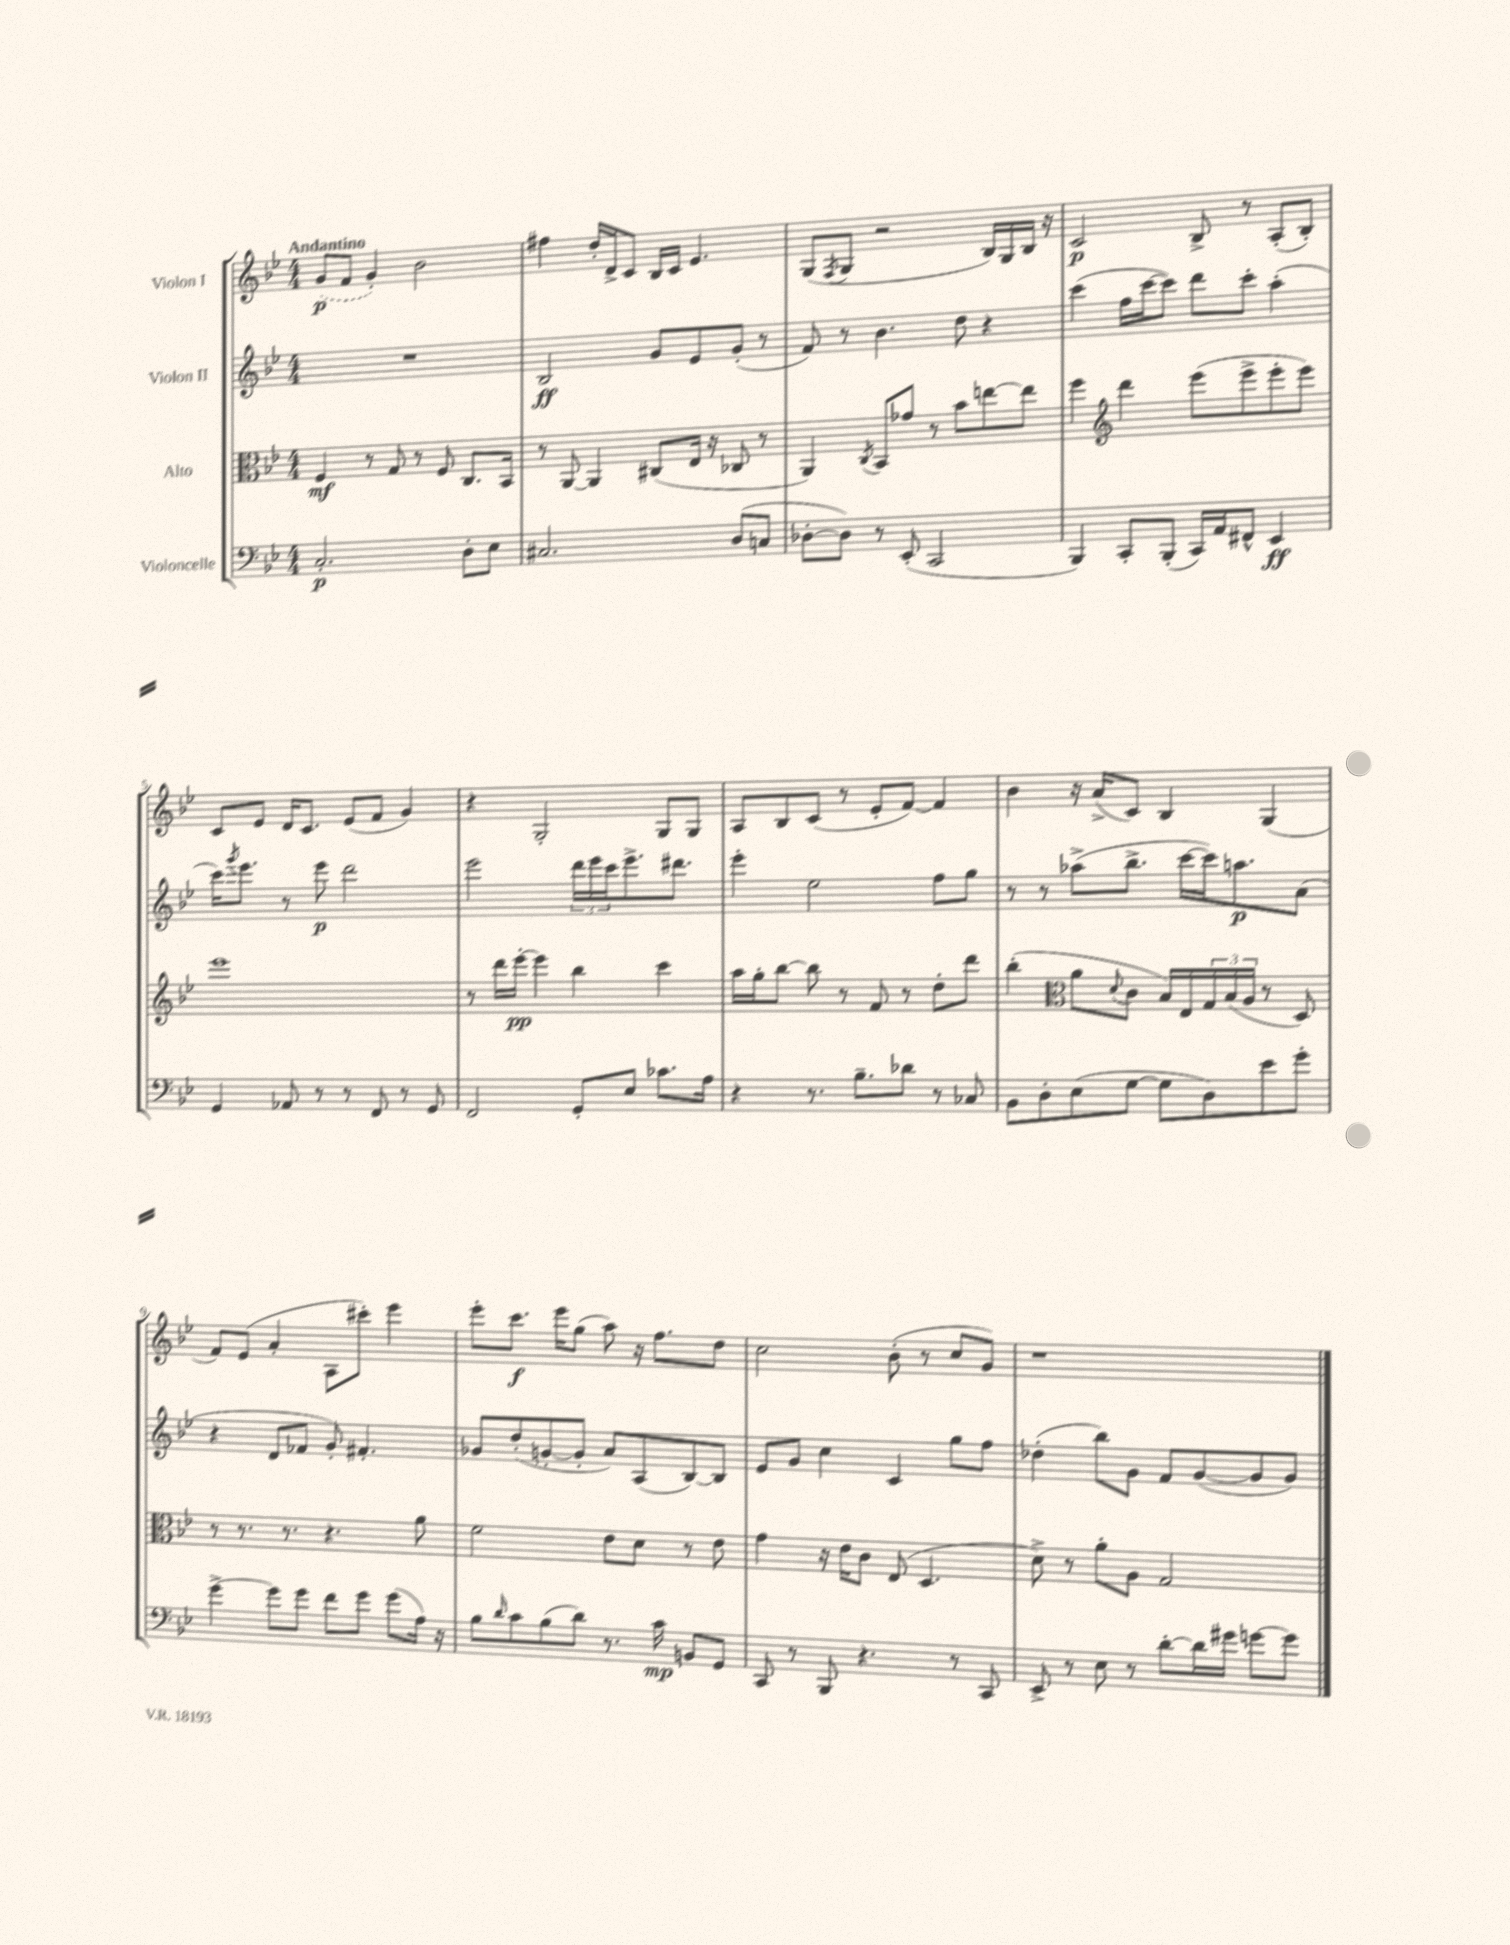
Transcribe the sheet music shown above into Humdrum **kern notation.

**kern	**kern	**kern	**kern
*staff4	*staff3	*staff2	*staff1
*clefF4	*clefC3	*clefG2	*clefG2
*k[b-e-]	*k[b-e-]	*k[b-e-]	*k[b-e-]
*M4/4	*M4/4	*M4/4	*M4/4
2.C'/	4F/	1r	(8g/L
.	.	.	8f/J
.	8r	.	4g'/)
.	8G/	.	.
.	8r	.	2b-\
.	8F/	.	.
8D'\L	8.C/L	.	.
8E-\J	.	.	.
.	16BB-/Jk	.	.
=	=	=	=
2.C#/	8r	2B-/	4ff#\
.	[8AA/	.	.
.	4AA/]	.	16dd'/LL
.	.	.	16d^/J
.	.	.	8c/J
.	(8C#/L	8g/L	16B-/LL
.	.	.	16c/JJ
.	16E-/Jk	8e-/	4.e-/
.	16r	.	.
(8D/L	8C-/	(8g'/J	.
8C/J	8r	8r	.
=	=	=	=
[8D-'\L	4AA/)	8f/)	(8G/L
.	.	.	8qF/
8D-\]J)	.	8r	8G/J
.	8qC/	.	.
8r	8BB-/L	4.b-\	2r
(8EE-'/	8g-/J	.	.
2CC/	8r	.	.
.	8b-\L	8dd\	.
.	[8ee\	4r	16B-/LL)
.	.	.	16G/
.	8ee\]J	.	16B-/JJ
.	.	.	16r
=	=	=	=
4BBB-/)	4ff\	(4ccc\	2c/
*	*clefG2	*	*
8CC'/L	4ddd\	16ff\LL	.
.	.	[16ccc\J	.
(8BBB-'/J	.	8ccc\]J)	.
16CC/LL)	(8eee-\L	8ddd\L	8B-^/
16AA/J	.	.	.
8FF#^^/J	8eee-^\	8ccc'\J	8r
4EE-/	8eee-'\	(4aa'\	(8A'/L
.	8eee-\J)	.	8B-'/J)
=	=	=	=
4GG/	1eee-	16ccc\LK)	8c/L
.	.	8qggg/	.
.	.	8.eee-\J	.
.	.	.	8e-/J
8AA-/	.	8r	16d/LK
.	.	.	8.c/J
8r	.	8eee-\	.
8r	.	2ddd\	(8e-/L
8FF/	.	.	8f/J
8r	.	.	4g/)
8GG/	.	.	.
=	=	=	=
2FF/	8r	2eee-\	4r
.	16ddd\LL	.	.
.	[16eee-'\JJ	.	.
.	4eee-\]	.	2G'/
8GG'/L	4bb-\	24ddd\LL	.
.	.	24eee-\	.
.	.	24ccc\J	.
8E-/J	.	8.eee-^\	.
8.c-\L	4ccc\	.	8G/L
.	.	8.ddd#\J	.
.	.	.	8G/J
16A\Jk	.	.	.
=	=	=	=
4r	16aa\LL	4eee-'\	8A/L
.	16gg'\J	.	.
.	[8bb-\J	.	8B-/
8.r	8bb-\]	2ee-\	(8c/J
.	8r	.	8r
8.B-~\L	.	.	.
.	8f/	.	8e-'/L
8d-\J	8r	.	[8f/J)
8r	8dd'\L	8ff\L	4f/]
8C-/	8ddd\J	8gg\J	.
=	=	=	=
8BB-\L	(4bb-'\	8r	4b-\
8D'\	.	8r	.
*	*clefC3	*	*
(8E-\	8a\L	(8aa-^\L	16r
.	.	.	(16a^/LK
.	8qqd/	.	.
[8G\J	8c\J	8.bb-^\J	8c/J)
8G\]L	16B-/LL)	.	4B-/
.	16E-/	[16ccc\LL	.
8D\)	24G/	16ccc\]J)	.
.	(24B-/	.	.
.	.	8.aa\	.
.	24A/JJ	.	.
8e-\	8r	.	(4G/
8g'\J	8D/)	(8a\J	.
=	=	=	=
[4g^\	8r	4r	8f/L)
.	8.r	.	(8e-/J
8g\]L	.	8d/L	4a'/
.	8.r	.	.
8g\J	.	8f-/J	.
8f\L	4.r	8g'/)	8A\L
8g\J	.	4.f#'/	8ccc#'\J)
(8g\L	.	.	4eee-\
16A\Jk)	8a\	.	.
16r	.	.	.
=	=	=	=
8B-\L	2f\	8g-/L	8eee-'\L
16qqd/	.	.	.
8c\	.	(8dd'/	8.ccc\J
(8B-\	.	[8g'/	.
.	.	.	16eee-\LK
8d\J)	.	8g'/]J	(8gg\J
8.r	8e-\L	8a/L)	8aa\)
.	8d\J	(8A/	16r
16c\	.	.	8.ff\L
8BB/L	8r	[8B-/)	.
8GG/J	8e-\	8B-/]J	8dd\J
=	=	=	=
8CC/	4g\	8e-/L	2cc\
8r	.	8g/J	.
8BBB-/	16r	4cc\	.
.	16e-\LK	.	.
4.r	8c\J	.	.
.	(8E-/	4c/	(8b-'\
.	4.D/	.	8r
8r	.	8gg\L	8cc/L
8CC/	.	8ff\J	8g/J)
=	=	=	=
8EE-^/	8d^\)	(4dd-'\	1r
8r	8r	.	.
8E-\	8a'\L	8bb-\L)	.
8r	8A\J	8g\J	.
[8d'\L	2G/	8f/L	.
16d\]L	.	([8g/	.
16g#\JJ	.	.	.
[8g\L	.	8g/]	.
8g\]J	.	8g/J)	.
==	==	==	==
*-	*-	*-	*-
